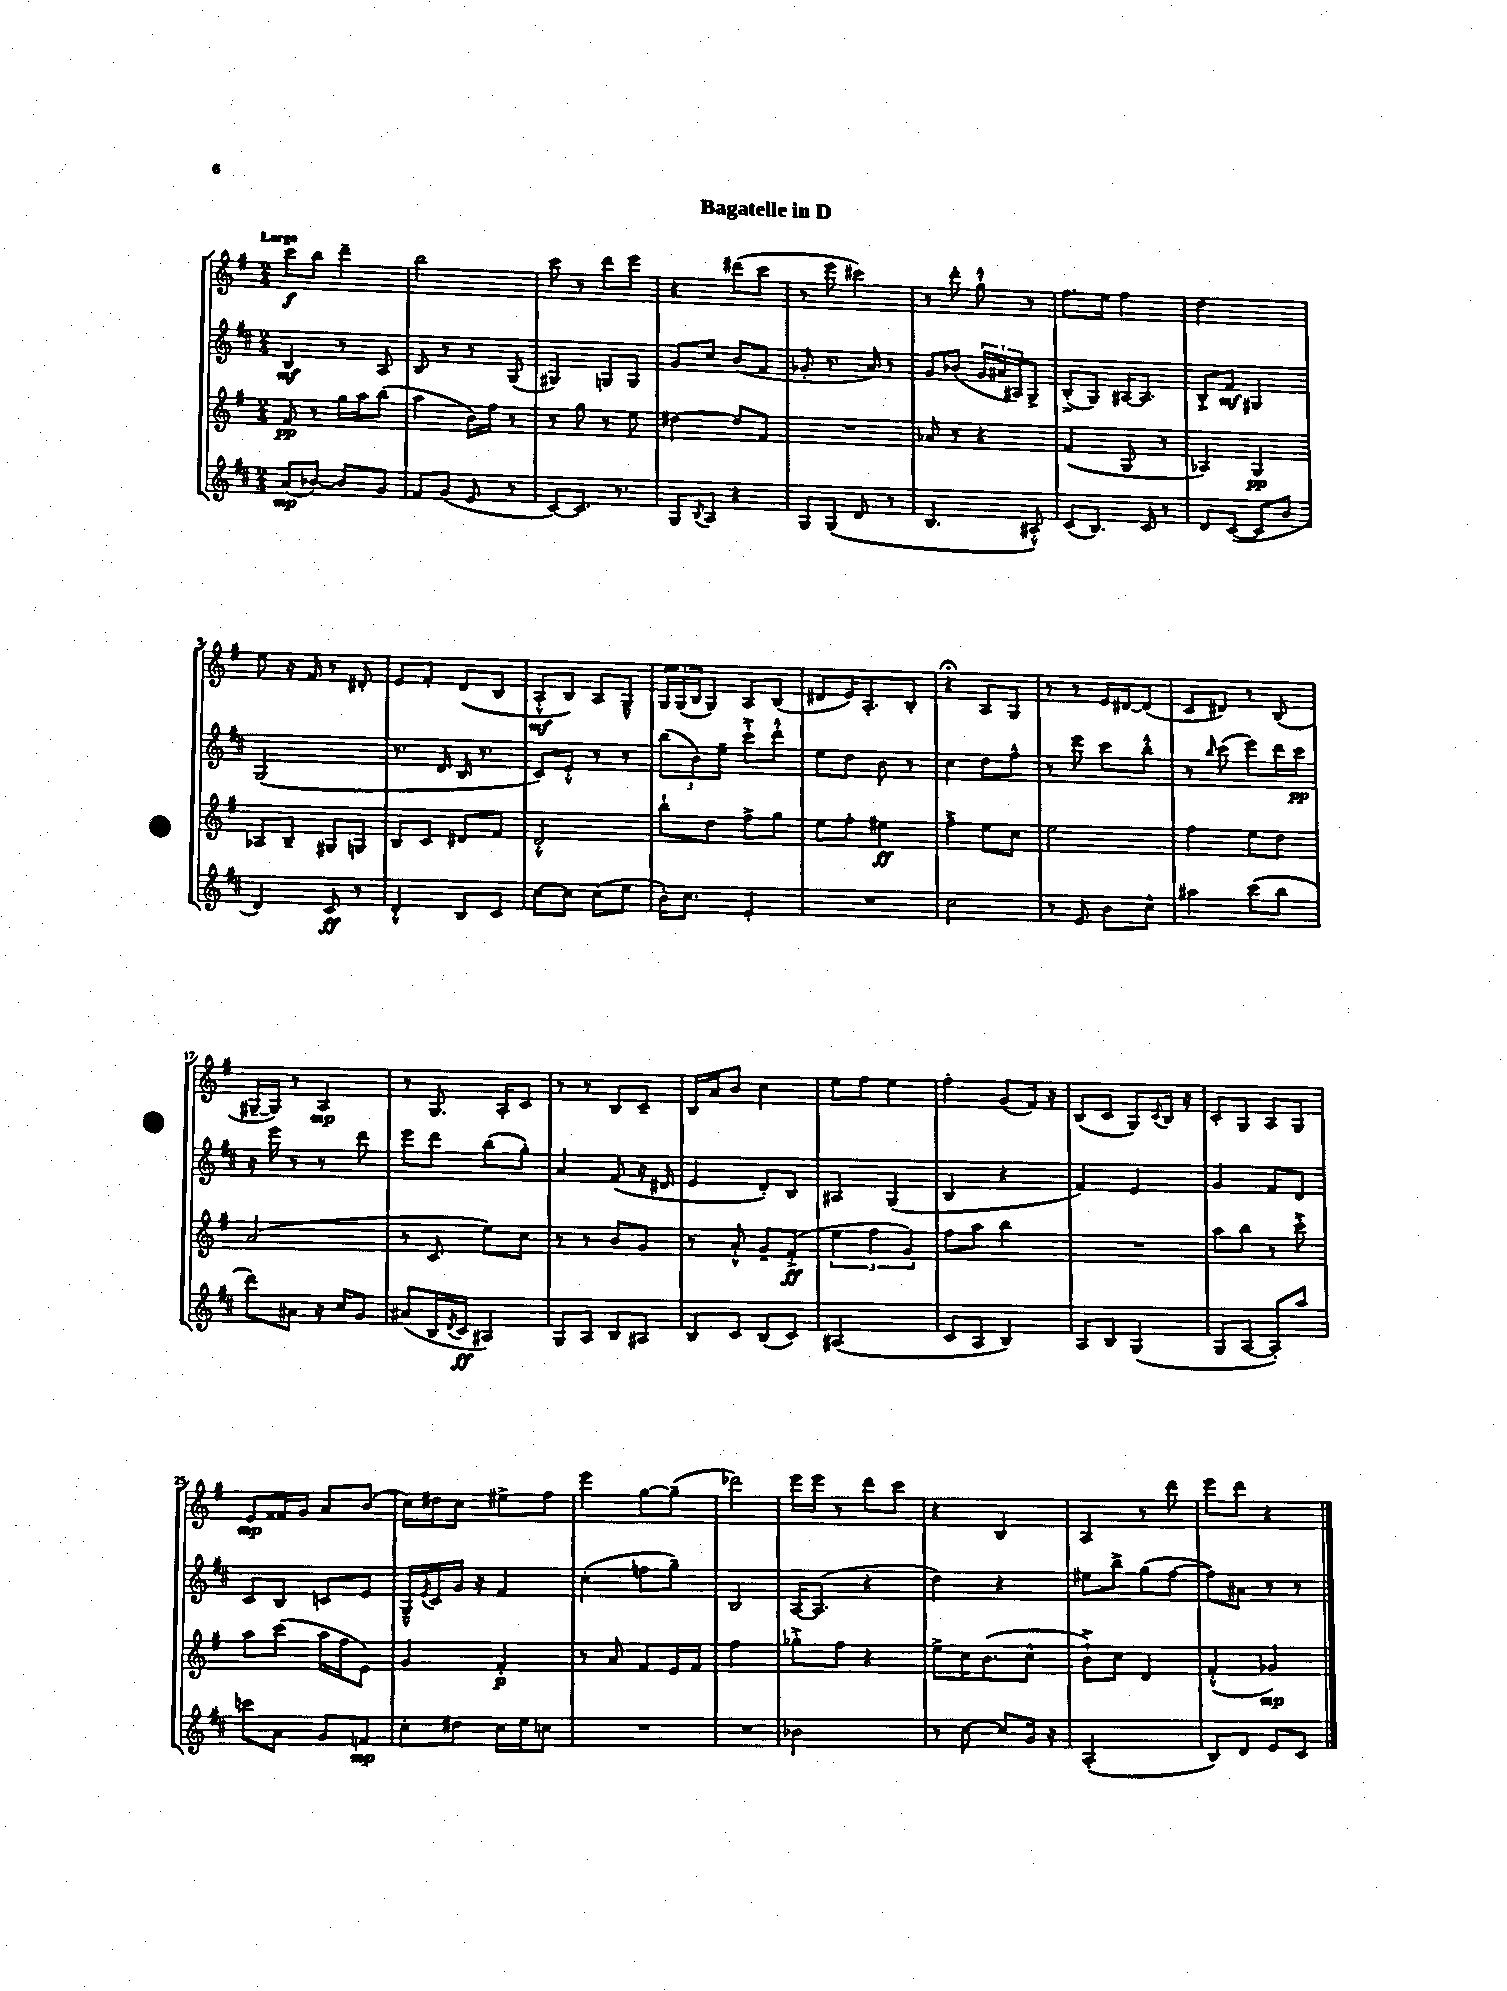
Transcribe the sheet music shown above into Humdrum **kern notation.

**kern	**kern	**kern	**kern
*staff4	*staff3	*staff2	*staff1
*clefG2	*clefG2	*clefG2	*clefG2
*k[f#c#]	*k[f#]	*k[f#c#]	*k[f#]
*M2/4	*M2/4	*M2/4	*M2/4
(8a	8f#	4B	8ccc
[8b-)	8r	.	8bb
8b-]	16gg	8r	4ddd~
.	16aa	.	.
8g	(8bb	8A	.
=	=	=	=
8f#	4aa	8B	2bb
(8g	.	8r	.
8e	16b)	8r	.
.	16ff#	.	.
8r	8r	(8G	.
=	=	=	=
[8c#)	8r	4G#)	8ccc
8.c#]	8gg	.	8r
.	8r	8G	8ddd
8.r	.	.	.
.	8ee	8G	8eee
=	=	=	=
8G	[4dd#	8g	4r
8qB	.	.	.
8A	.	8cc#	.
4r	8dd#]	(8b	(8ddd#
.	8f#	8f#	8ccc
=	=	=	=
8G	2r	8g-'	8r
(8G	.	8.r	8eee
8d	.	.	4ccc#)
.	.	16a)	.
8r	.	8r	.
=	=	=	=
4.B	8a-	8g	8r
.	8r	(8b-	8ddd'
.	4r	24g	8gg`^^
.	.	24a#	.
.	.	24A#)	.
8A#'^^)	.	8G^	8r
=	=	=	=
(8c#	(4f#	(8B'^	8.ff#
8.B)	.	8G)	.
.	.	.	16ee
.	8G	[16A#	4ff#
16c#	.	8.A#]	.
8r	8r	.	.
=	=	=	=
8d	4A-)	8B'^	2dd
([8c#	.	8f#	.
8c#]	4G	4G#	.
8b	.	.	.
=	=	=	=
4d)	8A-	(2G	8ee
.	8B~	.	16r
.	.	.	16f#
8c#	8G#	.	8r
8r	8G	.	8d#'
=	=	=	=
4d'^^	8B	8.r	8e
.	8c	.	8f#'
.	.	16d	.
8B	8d#	16B	(8d
.	.	8.r	.
8c#	8f#	.	8B
=	=	=	=
[8cc#	2d'^^	8c#)	8A'^^
8cc#]	.	8e'^^	8B)
(8cc#	.	8r	8A
8ee	.	8r	8G~^^
=	=	=	=
16b')	8bb`	(12bb	24G
.	.	.	(24G
8.cc#	.	.	.
.	.	12b)	24B
.	8dd	.	8G)
.	.	12ee~	.
4e'	8ff#^	8ccc#`^	8A
.	8gg	8ddd'^^	(8B
=	=	=	=
2r	8ee	8ee	8d#
.	8ff#'	8dd	16e)
.	.	.	8.A'
.	4ee#	8b	.
.	.	8r	8B'
=	=	=	=
2cc#	4ff#~^	4cc#	4r;
.	8ee	8dd	8A
.	8cc	8ff#^^	8G
=	=	=	=
8r	2ee	8r	8r
8e	.	8eee	8r
8b	.	8ccc#	16e
.	.	.	[16d#
8cc#^^	.	8bb'^^	(8d#]
=	=	=	=
4aa#	4ff#	8r	8c
.	.	16qqbb	.
.	.	(8ccc#	8d#)
(8ccc#	8ee	8eee)	8r
8bb	8dd	16ddd	(8B
.	.	16ccc#	.
=	=	=	=
8ddd)	(2a	16r	[16G#~
.	.	16eee	16G#])
8a#	.	8r	8r
16r	.	8r	4A
16cc#	.	.	.
8g	.	8ddd	.
=	=	=	=
(8a#	8r	8eee	8r
16B	8c	8ddd	8.G
8qd	.	.	.
16c#	.	.	.
4A#)	8ee)	(8bb	.
.	.	.	16A'
.	8cc	8gg')	8c
=	=	=	=
8G	8r	4a	8r
8A	8r	.	8r
8B	8b	(8f#	8B
8A#	8g	16r	8c~
.	.	16d#	.
=	=	=	=
8B	8r	4e	16B
.	.	.	16a
8c#	8a'^^	.	8b
(8B	8g~	8d')	4cc
8c#)	(8f#'^	8B	.
=	=	=	=
(2A#	6ee	4A#	8ee
.	.	.	8ff#
.	6ff#	.	.
.	.	(4G	4ee
.	6g)	.	.
=	=	=	=
8c#	8ff#	4B	4ff#'
8A	8aa	.	.
4B)	4bb	4r	(8g
.	.	.	16f#)
.	.	.	16r
=	=	=	=
8A	2r	4f#)	(8B
8B	.	.	8c
(4G	.	4e	8G)
.	.	.	8qqc
.	.	.	16B
.	.	.	16r
=	=	=	=
8G	8aa	4g	8c'
[8A	8bb	.	8G
8A'])	8r	8f#	8A
8aa	8ccc'^	8d	8G
=	=	=	=
8ccc	8aa	8c#	8e
8a	(8ccc	8B	16f##
.	.	.	16g
8g	16aa	8c	8a
.	16ff#	.	.
8f	8e)	8e	(8b
=	=	=	=
8cc#'	4g	16G~^^	16cc)
.	.	8qe	.
.	.	16c#	16dd#
8dd#	.	16g	8cc
.	.	16r	.
16cc#	4f#'	4f#	8ee#^
16ee	.	.	.
8cc	.	.	8ff#
=	=	=	=
2r	8r	(4cc#'	4eee
.	8a	.	.
.	8f#	8ff	[8gg
.	16e	8gg~)	(8gg~]
.	16f#	.	.
=	=	=	=
2r	2ff#	2B	2ddd-)
=	=	=	=
2b-	8gg-'^	[16A	16eee
.	.	(8.A]	16eee
.	8ff#	.	8r
.	4r	4r	8ddd
.	.	.	8ccc
=	=	=	=
8r	8ee^	4dd)	4r
[8cc#	16cc	.	.
.	(8.b	.	.
8cc#]	.	4r	4B
16g	8cc^^	.	.
16r	.	.	.
=	=	=	=
(2A'	8b`^)	8ee#	4A
.	8cc	8bb^	.
.	4d	(8gg	8r
.	.	[8ff#	8ddd
=	=	=	=
8B)	(4f#'^^	8ff#])	8eee
8d	.	8a#	8ddd
8e	4g-)	8r	4r
8c#	.	8r	.
==	==	==	==
*-	*-	*-	*-
